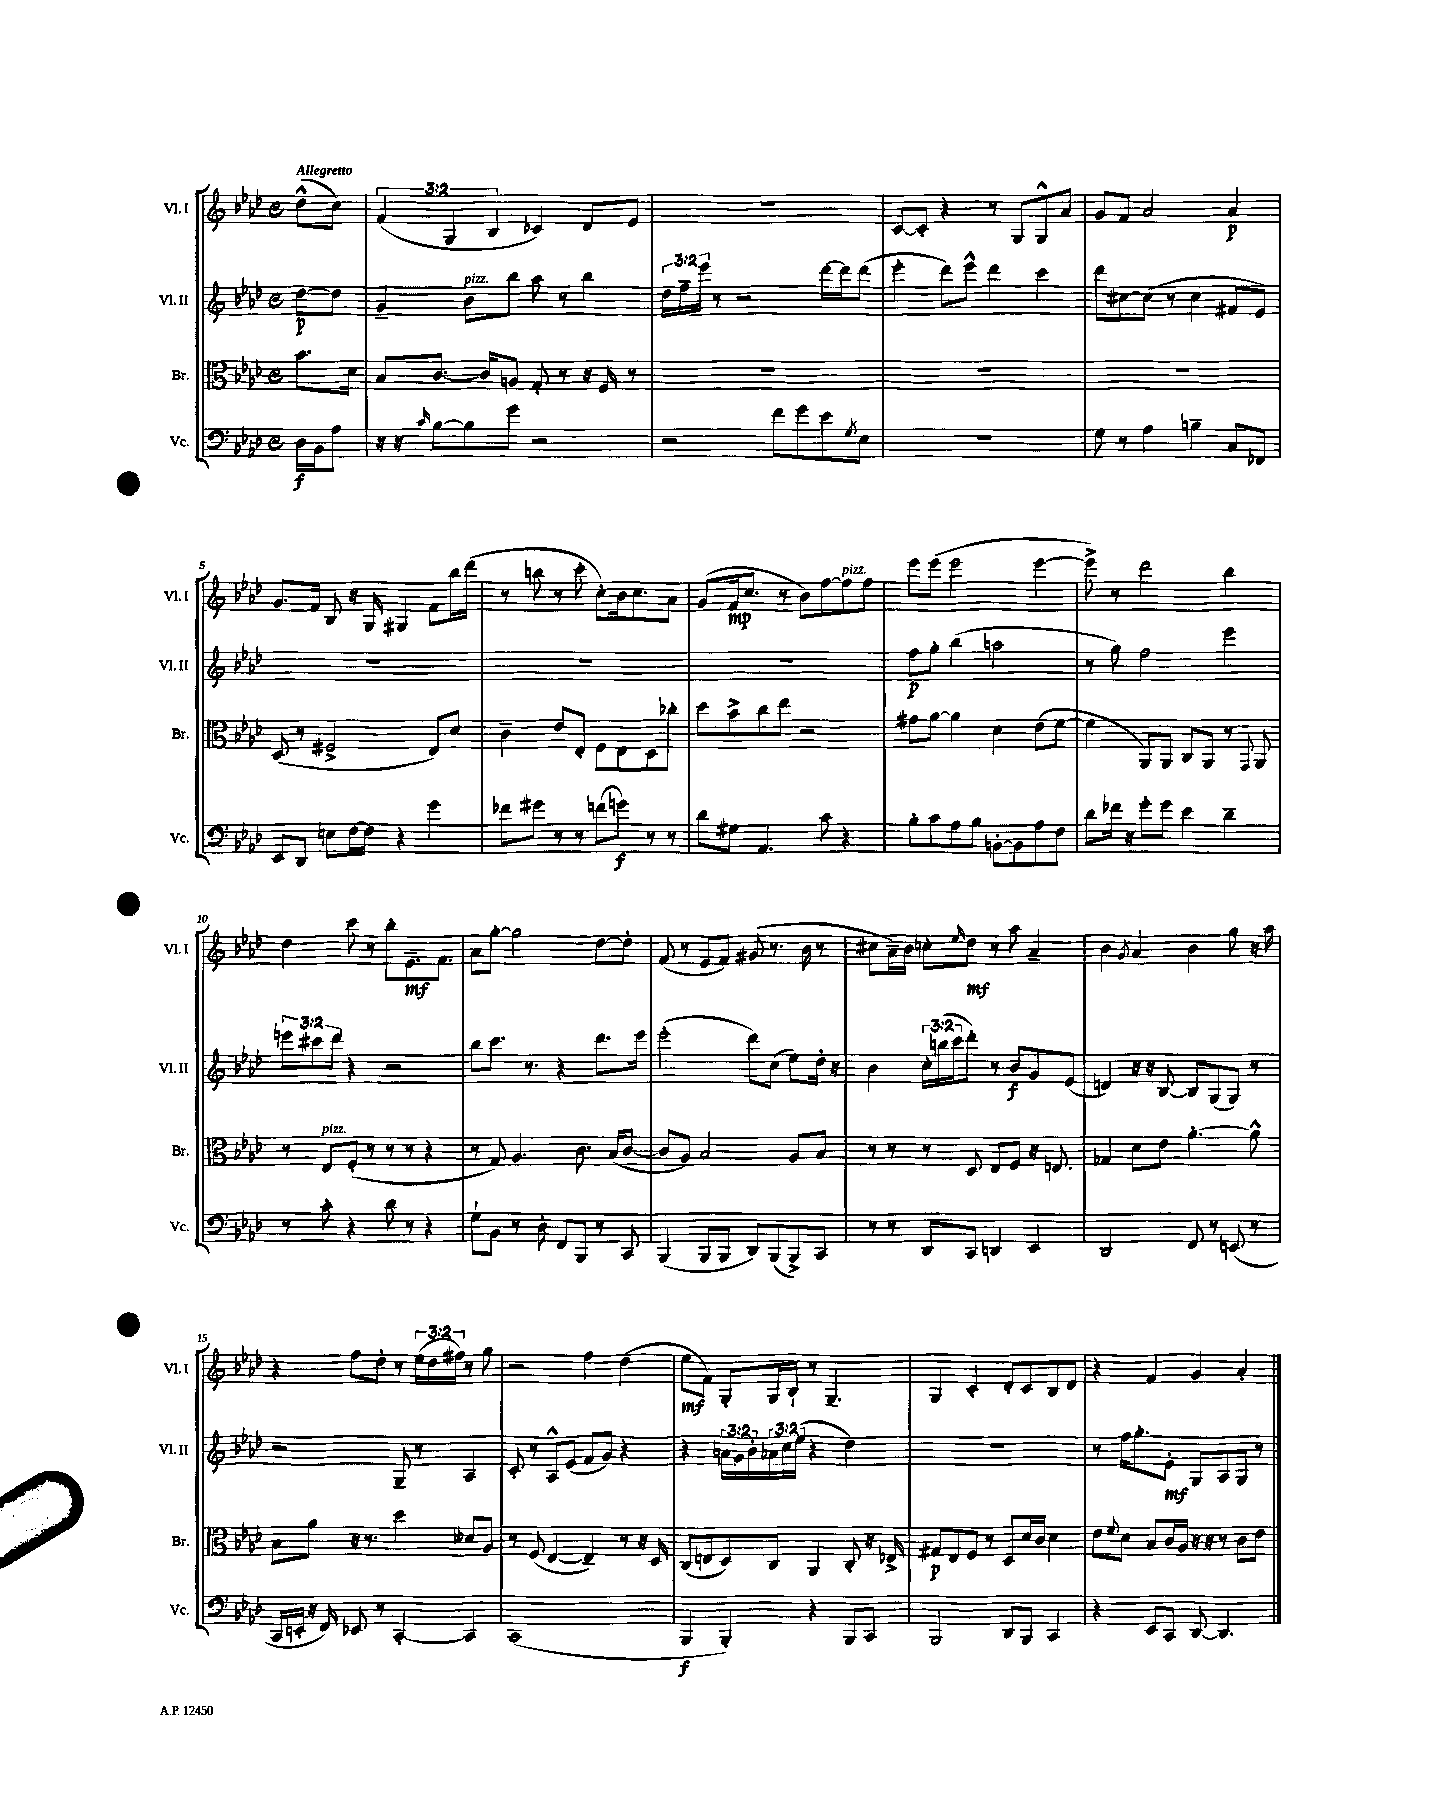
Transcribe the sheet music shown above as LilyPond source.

<<
\new StaffGroup <<
\new Staff = "s0" \with { instrumentName = "Vl. I" shortInstrumentName = "Vl. I" } {
    \clef treble \key aes \major \defaultTimeSignature \time 4/4 \override Staff.TupletNumber.text = #tuplet-number::calc-fraction-text \partial 4 \tempo "Allegretto"
    des''8-^( c''8) |
    \tuplet 3/2 { f'4( g4 bes4 } ces'4) des'8 ees'8 |
    R1 |
    c'8~ c'8-. r4 r8 g8 g8-^ aes'8 |
    g'8 f'8 aes'2 aes'4\p |
    g'8. f'16 bes8 r16 g16 gis4 f'8 bes''16 des'''16( |
    r8 b''8 r8 c'''8-. c''8-.) bes'16 c''8. aes'8 |
    g'8( f'16\mp c''8. r8 bes'8) f''8~ f''8^\markup { \italic "pizz." } f''8 |
    ees'''8 ees'''8( ees'''2 ees'''4~ |
    ees'''8->) r8 des'''2 bes''4 |
    des''4 c'''8 r8 bes''8-. ees'8.--\mf f'8. |
    aes'8 g''8~-. g''2 des''8~ des''8-. |
    f'8( r8 ees'8 f'8) gis'8( r8. bes'16 r8 |
    cis''8 aes'16--) bes'16 c''8-. \grace { ees''16 } des''8\mf r8 aes''8 aes'4-- |
    bes'4 \acciaccatura { g'8 } aes'4 bes'4 g''8 r16 aes''16 |
    r4 f''8 des''8-. r8 \tuplet 3/2 { ees''16( des''16 fis''16) } r8 g''8 |
    r2 f''4 des''4( |
    ees''8\mf f'8) g8-. g16 bes16-! r8 g4.-- |
    g4 c'4-. des'8-. c'8 bes8 des'8 |
    r4 f'4 g'4 aes'4-. \bar "|." |
}
\new Staff = "s1" \with { instrumentName = "Vl. II" shortInstrumentName = "Vl. II" } {
    \clef treble \key aes \major \defaultTimeSignature \time 4/4 \override Staff.TupletNumber.text = #tuplet-number::calc-fraction-text \partial 4
    des''8~\p des''8 |
    g'4-- bes'8^\markup { \italic "pizz." } bes''8 aes''8 r8 bes''4 |
    \tuplet 3/2 { des''16 f''16-- ees'''16 } r8 r2 des'''16~ des'''16 des'''8( |
    ees'''4-. des'''8) ees'''8-^ des'''4 c'''4 |
    des'''8 cis''8~ cis''8( r8 cis''4 fis'8 ees'8) |
    R1 |
    R1 |
    R1 |
    f''8\p g''8-. bes''4( a''2 |
    r8 g''8) f''2 ees'''4 |
    \tuplet 3/2 { e'''8 cis'''8 des'''8 } r4 r2 |
    bes''8 c'''8. r8. r4 des'''8. ees'''16 |
    ees'''2-.( des'''8) c''8( ees''8) des''16-. r16 |
    bes'4 \tuplet 3/2 { c''16-. b''16( c'''16 } des'''8-.) r8 bes'8\f g'8 ees'8( |
    d'4) r16 r16 bes8~ bes8 g8( g8) r8 |
    r2 g8-- r8 aes4 |
    c'8-. r8 aes8-^ ees'8( f'8 g'8) r4 |
    r4 \tuplet 3/2 { a'16 g'16 bes'16-. } \tuplet 3/2 { aes'16 c''16 ees''16( } r4 des''4) |
    R1 |
    r8 f''16 g''8.-. ees'8-.\mf g8 aes8 g8 r8 \bar "|." |
}
\new Staff = "s2" \with { instrumentName = "Br." shortInstrumentName = "Br." } {
    \clef alto \key aes \major \defaultTimeSignature \time 4/4 \partial 4
    bes'8. des'16 |
    bes8 c'8.~ c'16 a8 g8-. r8 r16 f16 r8 |
    R1 |
    R1 |
    R1 |
    des8( r8 fis2-> ees8) des'8 |
    c'4-- ees'8 ees8-. f8 ees8 des8 ces''8-. |
    des''8 bes'8-> c''8 ees''8 r2 |
    gis'8 aes'8~ aes'4 des'4 ees'8( f'8~ |
    f'4 aes,8) aes,8 c8 aes,8 r8 \appoggiatura { g,8 } aes,8 |
    r8 ees8^\markup { \italic "pizz." } f8-.( r8 r8 r8 r4 |
    r8 g8) aes4. c'8. bes16( c'8~ |
    c'8 aes8) bes2 aes8 bes8 |
    r8 r8 r8 des8 ees8 f8 r16 e8. |
    ges4 des'8 ees'8 aes'4.~-. aes'8-^ |
    bes8 aes'8 r16 r8. des''4 deses'8 aes8 |
    r8 f8( ees4~ ees4--) r8 r16 des16 |
    c8( e8 des8) c8 aes,4 c8-. r16 ees16-> |
    gis8\p ees8 f8 r8 des8 des'16 c'16 des'4 |
    ees'8 \appoggiatura { f'8 } des'8 bes8 c'16 aes16 r16 r16 r8 c'8 ees'8 \bar "|." |
}
\new Staff = "s3" \with { instrumentName = "Vc." shortInstrumentName = "Vc." } {
    \clef bass \key aes \major \defaultTimeSignature \time 4/4 \partial 4
    des16\f bes,16 aes8 |
    r16 r16 \grace { c'16 } bes8~ bes8 g'8 r2 |
    r2 f'8 g'8 ees'8 \acciaccatura { g8 } ees8 |
    r1 |
    g8 r8 aes4 b4-- c8 fes,8 |
    ees,8 des,8 e8 f16~ f16 r4 g'4 |
    fes'8 gis'8 r8 r8 f'8( g'8\f) r8 r8 |
    des'8 gis8 aes,4. c'8 r4 |
    bes8-. c'8 aes8 bes8 b,8~-. b,8 aes8 f8 |
    des'8 fes'16 r16 g'8-. g'8 ees'4 des'4-- |
    r8 c'8-. r4 des'8 r8 r4 |
    g8-! bes,8 r8 des8-. f,8 bes,,8 r8 c,8 |
    bes,,4( bes,,8 bes,,8 des,8) bes,,8( bes,,8->) c,8 |
    r8 r8 des,8 c,8 d,4 ees,4 |
    des,2 f,8 r8 e,8( r8 |
    c,16 e,16-. r16 f,16) ees,8 r8 c,4~-. c,4 |
    c,1( |
    bes,,4\f bes,,4-.) r4 bes,,8 c,8 |
    bes,,2 des,8 bes,,8 c,4 |
    r4 ees,8 c,8 des,8~ des,4. \bar "|." |
}
>>
>>
